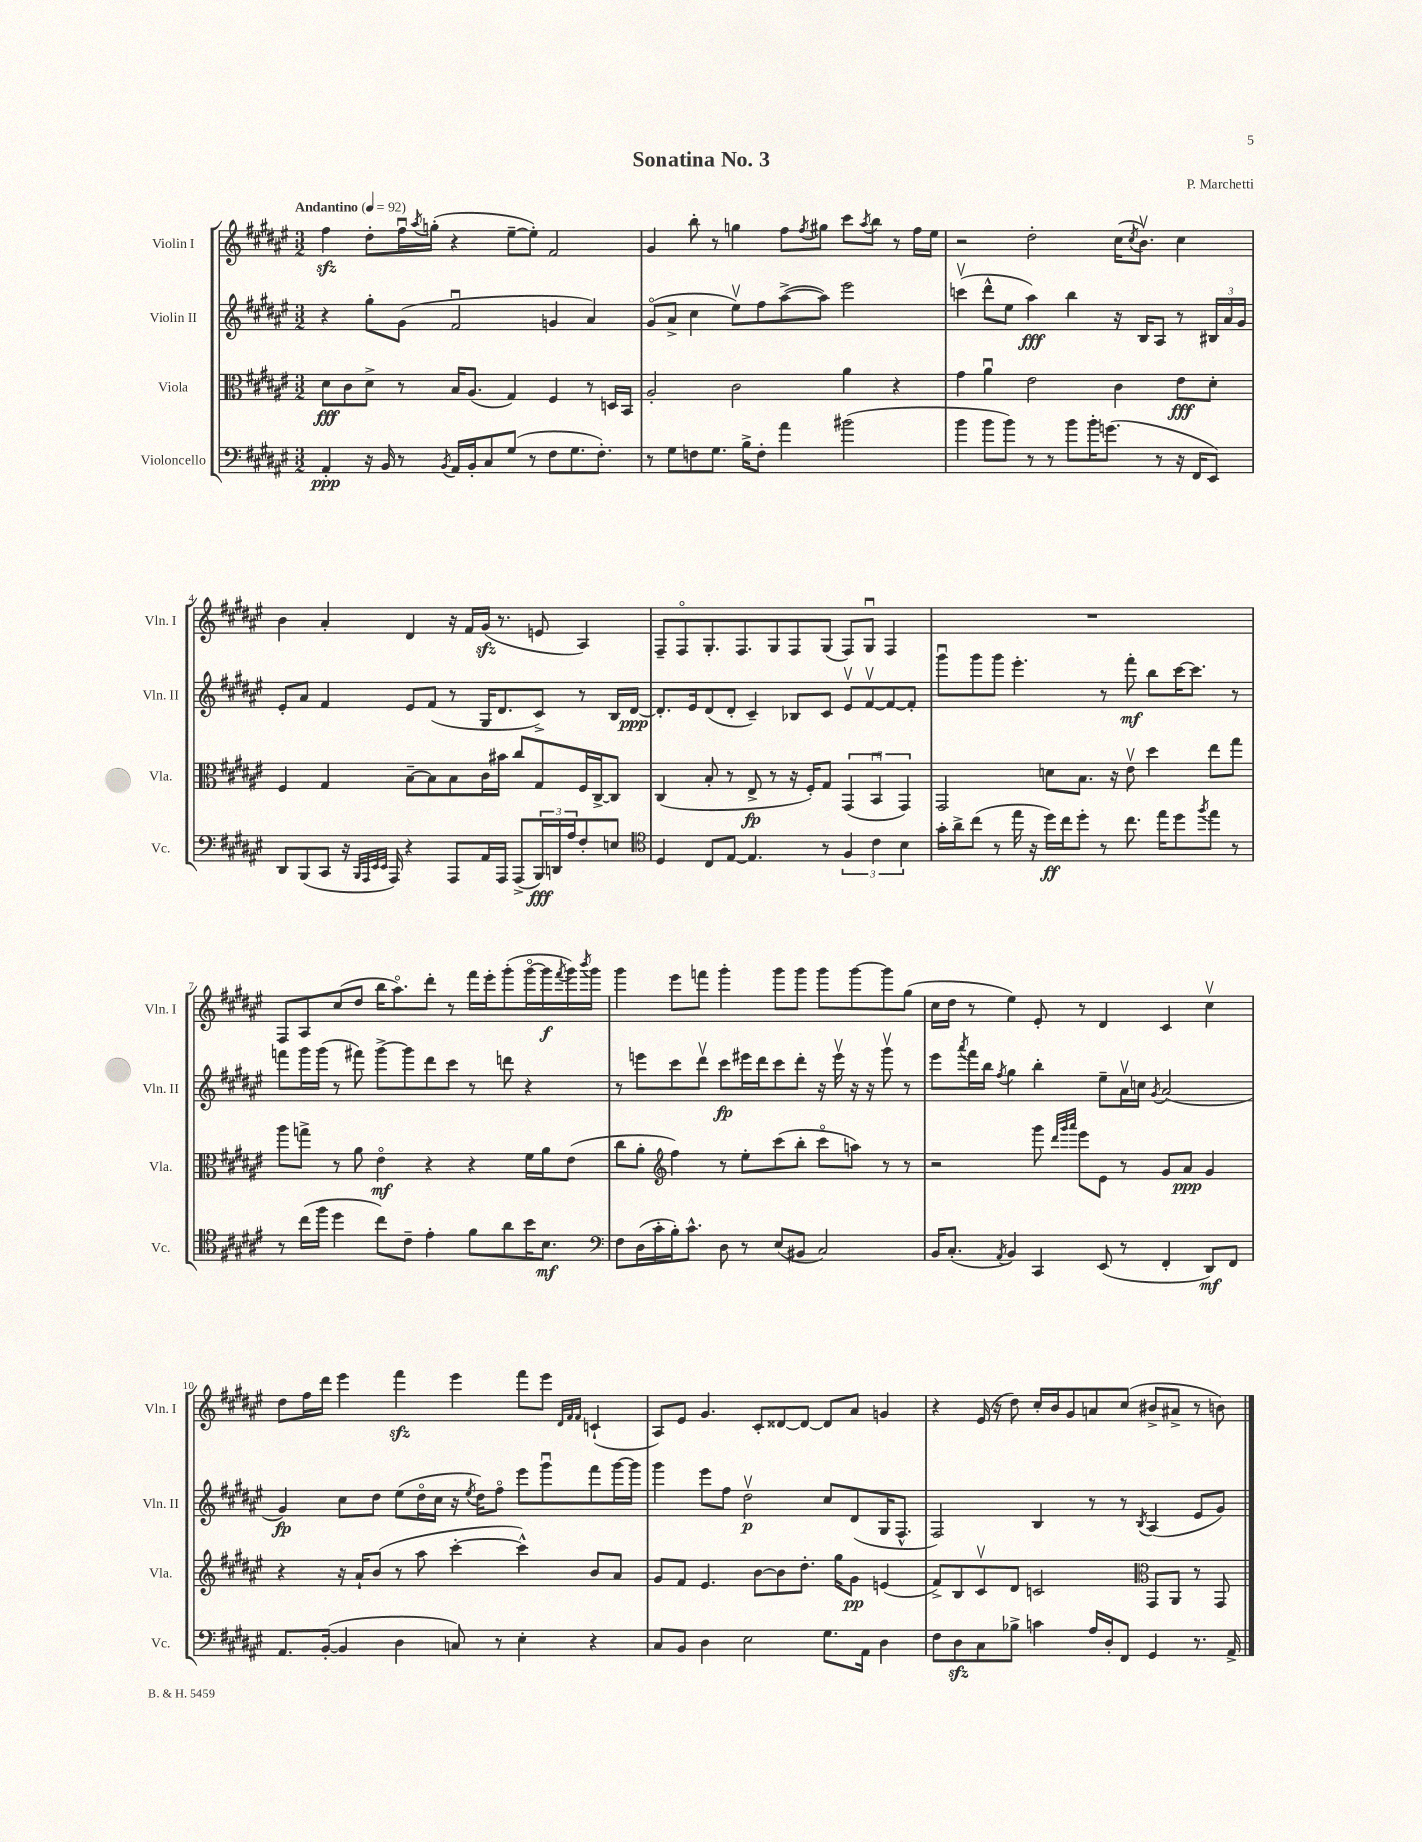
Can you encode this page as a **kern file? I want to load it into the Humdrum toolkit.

**kern	**dynam	**kern	**dynam	**kern	**dynam	**kern	**dynam
*part4	*part4	*part3	*part3	*part2	*part2	*part1	*part1
*staff4	*staff4	*staff3	*staff3	*staff2	*staff2	*staff1	*staff1
*I"Violoncello	*	*I"Viola	*	*I"Violin II	*	*I"Violin I	*
*I'Vc.	*	*I'Vla.	*	*I'Vln. II	*	*I'Vln. I	*
*clefF4	*	*clefC3	*	*clefG2	*	*clefG2	*
*k[f#c#g#d#a#e#]	*	*k[f#c#g#d#a#e#]	*	*k[f#c#g#d#a#e#]	*	*k[f#c#g#d#a#e#]	*
*M3/2	*	*M3/2	*	*M3/2	*	*M3/2	*
*MM92	*	*MM92	*	*MM92	*	*MM92	*
=1	=1	=1	=1	=1	=1	=1	=1
!	!	!	!	!	!	!LO:TX:a:B:t=Andantino	!
4AA#'/	ppp	8d#\L	fff	4r	.	4ff#zz\	.
.	.	8c#\	.	.	.	.	.
16r	.	8d#^\J	.	8gg#'\L	.	8dd#'\L	.
16BB/	.	.	.	.	.	.	.
8r	.	8r	.	(8g#\J	.	16ff#u\L	.
.	.	.	.	.	.	8qaa#/	.
.	.	.	.	.	.	(16ggn'\JJ	.
8qBB/	.	.	.	.	.	.	.
16AA#/LL	.	16B/KL	.	2f#u/	.	4r	.
16BB'/J	.	(8.A#/J	.	.	.	.	.
8C#/	.	.	.	.	.	.	.
(8G#/J	.	4G#/)	.	.	.	[8ee#~\L	.
8r	.	.	.	.	.	8ee#'\J])	.
8F#\L	.	4F#/	.	4gn/	.	2f#/	.
8.G#\	.	.	.	.	.	.	.
.	.	8r	.	4a#/)	.	.	.
8.F#'\J)	.	.	.	.	.	.	.
.	.	16Dn/LL	.	.	.	.	.
.	.	16BB/JJ	.	.	.	.	.
=2	=2	=2	=2	=2	=2	=2	=2
8r	.	2A#'/	.	(8g#/L	.	4g#/	.
8G#\L	.	.	.	8a#^/J	.	.	.
8Fn\	.	.	.	4cc#\	.	8bb'\	.
8.G#\J	.	.	.	.	.	8r	.
.	.	2c#\	.	8ee#v\L)	.	4ggn\	.
16B^\KL	.	.	.	.	.	.	.
8F'\J	.	.	.	8ff#\	.	.	.
4a#\	.	.	.	([8aa#^\	.	8ff#\L	.
.	.	.	.	.	.	8qff#/	.
.	.	.	.	8aa#\J])	.	8gg#X\J	.
(2b#X\	.	4a#\	.	2eee#\	.	8ccc#\L	.
.	.	.	.	.	.	8qaa#/	.
.	.	.	.	.	.	8bb\J	.
.	.	4r	.	.	.	8r	.
.	.	.	.	.	.	16ff#\LL	.
.	.	.	.	.	.	16ee#\JJ	.
=3	=3	=3	=3	=3	=3	=3	=3
4b\	.	4g#\	.	(4cccnv\	.	2r	.
8b\L	.	4a#u\	.	8ddd#^^\L	.	.	.
8b\J)	.	.	.	8ee#\J	.	.	.
8r	.	2e#\	.	4aa#\)	fff	2dd#'\	.
8r	.	.	.	.	.	.	.
8b\L	.	.	.	4bb\	.	.	.
16b'\K	.	.	.	.	.	.	.
(8.gn\J	.	.	.	.	.	.	.
.	.	4c#\	.	16r	.	(16cc#\KL	.
.	.	.	.	.	.	8qcc#/	.
.	.	.	.	16B/KL	.	8.bv\J)	.
8r	.	.	.	8A#/J	.	.	.
16r	.	8e#\L	fff	8r	.	4cc#\	.
16FF#/KL	.	.	.	.	.	.	.
8EE#/J)	.	8d#'\J	.	24B#X/LL	.	.	.
.	.	.	.	24a#/	.	.	.
.	.	.	.	24g#/JJ	.	.	.
!!LO:LB:g=z
=4	=4	=4	=4	=4	=4	=4	=4
8DD#/L	.	4F#/	.	8e#'/L	.	4b\	.
(8BBB/	.	.	.	8a#/J	.	.	.
8CC#/J	.	4G#/	.	4f#/	.	4a#'/	.
16r	.	.	.	.	.	.	.
32qqBBB/LLL	.	.	.	.	.	.	.
32qqAAA#/	.	.	.	.	.	.	.
32qqEE#/	.	.	.	.	.	.	.
32qqEE#/JJJ	.	.	.	.	.	.	.
16AAA#/)	.	.	.	.	.	.	.
4r	.	[8B~\L	.	8e#/L	.	4d#/	.
.	.	8B\]	.	(8f#/J	.	.	.
8AAA#/L	.	8B\	.	8r	.	16r	.
.	.	.	.	.	.	16f#/LL	.
16AA#/L	.	16c#\L	.	16G#/KL	.	(16g#zz/JJ	.
16AAA#/JJ	.	16b#X\JJ	.	8.d#/	.	8.r	.
(8AAA#^/L	.	8cc#/L	.	.	.	.	.
24BBB/L)	fff	8G#/	.	8c#^/J)	.	8en/	.
24DDn/	.	.	.	.	.	.	.
24A#/J	.	.	.	.	.	.	.
8F#'/	.	16F#/L	.	8r	.	4A#/)	.
.	.	[16C#^/J	.	.	.	.	.
8En/J	.	8C#/J]	.	16B/LL	.	.	.
.	.	.	.	[16d#/JJ	ppp	.	.
=5	=5	=5	=5	=5	=5	=5	=5
*clefC4	*	*	*	*	*	*	*
4D#/	.	(4C#/	.	8.d#'/L]	.	8F#~/L	.
.	.	.	.	.	.	8F#/	.
.	.	.	.	16e#/k	.	.	.
8C#/L	.	8B'/	.	(8d#/	.	8.G#'/	.
[8E#/J	.	8r	.	8d#'/J	.	.	.
.	.	.	.	.	.	8.F#/	.
4.E#/]	.	8E#^/	fp	4c#~/)	.	.	.
.	.	8r	.	.	.	8G#/	.
.	.	16r	.	8B-X/L	.	8F#/	.
.	.	16F#'/KL)	.	.	.	.	.
8r	.	8G#/J	.	8c#/J	.	(8G#/J	.
6F#/	.	(6GG#/	.	8e#v/L	.	8F#/L)	.
.	.	.	.	[8f#v/	.	8G#u/J	.
6c#\	.	6BBu/	.	.	.	.	.
.	.	.	.	8f#/_	.	4F#/	.
6B\	.	6GG#/)	.	.	.	.	.
.	.	.	.	8f#'/J]	.	.	.
=6	=6	=6	=6	=6	=6	=6	=6
16g#'\LL	.	2GG#/	.	8ggg#u\L	.	1.r	.
16a#^\J	.	.	.	.	.	.	.
(8cc#\J	.	.	.	8ggg#\	.	.	.
8r	.	.	.	8ggg#\J	.	.	.
16ee#\	.	.	.	4.eee#'\	.	.	.
16r	.	.	.	.	.	.	.
16dd#\LL)	ff	8dn\L	.	.	.	.	.
16cc#\J	.	.	.	.	.	.	.
8dd#'\J	.	8.B\J	.	.	.	.	.
8r	.	.	.	8r	.	.	.
.	.	16r	.	.	.	.	.
8.cc#\	.	8e#v\	.	8fff#'\	mf	.	.
.	.	4dd#\	.	8bb\L	.	.	.
16ee#\KL	.	.	.	.	.	.	.
8dd#\	.	.	.	[16ccc#\K	.	.	.
.	.	.	.	8.ccc#\J]	.	.	.
8qff#/	.	.	.	.	.	.	.
8ee#\J	.	8ee#\L	.	.	.	.	.
8r	.	8gg#\J	.	8r	.	.	.
!!LO:LB:g=z
=7	=7	=7	=7	=7	=7	=7	=7
8r	.	8aa#\L	.	8fffn\L	.	8F#/L	.
(16cc#\LL	.	8ggn^\J	.	16ggg#\L	.	8A#/	.
16ff#\JJ	.	.	.	(16ggg#\JJ	.	.	.
4dd#\	.	8r	.	8r	.	(8cc#/	.
.	.	8a#\	.	8fff#X\)	.	8dd#/J	.
8cc#\L)	.	4e#\	mf	[8ggg#^\L	.	16bb\KL	.
.	.	.	.	.	.	8.aa#\)	.
8c#~\J	.	.	.	8ggg#\]	.	.	.
4e#'\	.	4r	.	8ddd#\	.	8ddd#'\J	.
.	.	.	.	8ccc#\J	.	8r	.
8f#\L	.	4r	.	8r	.	16fff#\LL	.
.	.	.	.	.	.	16eee#'\J	.
8a#\	.	.	.	8dddn\	.	(8ggg#'\	.
16b\K	.	16f#\LL	.	4r	.	[16ggg#\L	.
8.B\J	mf	16a#\J	.	.	.	16ggg#\]	f
.	.	.	.	.	.	8qfff#/	.
.	.	(8e#\J	.	.	.	16ggg#\)	.
.	.	.	.	.	.	8qbbb/	.
.	.	.	.	.	.	16ggg#\JJ	.
=8	=8	=8	=8	=8	=8	=8	=8
*clefF4	*	*	*	*	*	*	*
8F#\L	.	8cc#\L	.	8r	.	4ggg#\	.
(16D#\L	.	8a#'\J	.	8eeen\L	.	.	.
16c#'\	.	.	.	.	.	.	.
*	*	*clefG2	*	*	*	*	*
16B'\J)	.	4ff#\)	.	8ccc#\	.	8eee#\L	.
8.c#^^\J	.	.	.	.	.	.	.
.	.	.	.	8ddd#v\J	.	8fffn\J	.
8D#\	.	8r	.	8ccc#\L	fp	4ggg#'\	.
8r	.	8ee#'\L	.	16eee#X\L	.	.	.
.	.	.	.	16ddd#\J	.	.	.
(8E#/L	.	(8ccc#\	.	8ccc#\	.	8ggg#\L	.
8BB#X/J	.	8bb'\J	.	8ddd#'\J	.	8ggg#\J	.
2C#/)	.	8ccc#\L	.	16r	.	8ggg#\L	.
.	.	.	.	16eee#v\	.	.	.
.	.	8aan\J)	.	16r	.	[8ggg#\	.
.	.	.	.	16r	.	.	.
.	.	8r	.	8ggg#v\	.	8ggg#\]	.
.	.	8r	.	8r	.	(8gg#\J	.
=9	=9	=9	=9	=9	=9	=9	=9
16BB/KL	.	2r	.	8eee#\L	.	16cc#\LL	.
(8.C#'/J	.	.	.	.	.	16dd#\JJ	.
.	.	.	.	8qaaa#/	.	.	.
.	.	.	.	16fff#\L	.	8r	.
.	.	.	.	16bb\JJ	.	.	.
8qAA#/	.	.	.	8qff#/	.	.	.
4BB/)	.	.	.	4gg#\	.	4ee#\)	.
4CC#/	.	8ggg#\	.	4bb'\	.	8e#'/	.
.	.	32qqddd#/LLL	.	.	.	.	.
.	.	32qqggg#/	.	.	.	.	.
.	.	32qqaaa#/JJJ	.	.	.	.	.
.	.	8eee#\L	.	.	.	8r	.
(8EE#/	.	8e#\J	.	8ee#~\L	.	4d#/	.
8r	.	8r	.	16a#v\L	.	.	.
.	.	.	.	16ccn\JJ	.	.	.
.	.	.	.	8qg#/	.	.	.
4FF#'/	.	8g#/L	.	(2a#/	.	4c#/	.
.	.	8a#/J	ppp	.	.	.	.
8DD#/L)	mf	4g#/	.	.	.	4cc#v\	.
8FF#/J	.	.	.	.	.	.	.
!!LO:LB:g=z
=10	=10	=10	=10	=10	=10	=10	=10
8.AA#/L	.	4r	.	4g#/)	fp	8dd#\L	.
.	.	.	.	.	.	16ff#\L	.
([16BB'/Jk	.	.	.	.	.	16ddd#\JJ	.
4BB/]	.	16r	.	8cc#\L	.	4eee#\	.
.	.	16a#`/KL	.	.	.	.	.
.	.	(8b/J	.	8dd#\J	.	.	.
4D#\	.	8r	.	(8ee#\L	.	4fff#zz\	.
.	.	8aa#\	.	16dd#\L	.	.	.
.	.	.	.	16cc#\JJ	.	.	.
8Cn/)	.	[4ccc#'\	.	16r	.	4eee#\	.
.	.	.	.	8qee#/	.	.	.
.	.	.	.	16dd#\KL)	.	.	.
8r	.	.	.	8ff#\J	.	.	.
4E#'\	.	4ccc#^^\])	.	8eee#\L	.	8fff#\L	.
.	.	.	.	8ggg#u\	.	8eee#\J	.
.	.	.	.	.	.	32qqd#/LLL	.
.	.	.	.	.	.	32qqf#/	.
.	.	.	.	.	.	32qqf#/JJJ	.
4r	.	8b/L	.	8fff#\	.	(4cn`/	.
.	.	8a#/J	.	[16ggg#\L	.	.	.
.	.	.	.	16ggg#\JJ]	.	.	.
=11	=11	=11	=11	=11	=11	=11	=11
8C#/L	.	8g#/L	.	4ggg#\	.	8A#/L)	.
8BB/J	.	8f#/J	.	.	.	8e#/J	.
4D#\	.	4.e#/	.	8eee#\L	.	4.g#/	.
.	.	.	.	8ff#\J	.	.	.
2E#\	.	.	.	2dd#v\	p	.	.
.	.	[8b\L	.	.	.	8c#'/L	.
.	.	8b\]	.	.	.	[8d##X/	.
.	.	8.dd#'\J	.	.	.	8d##/J_	.
8.G#\L	.	.	.	8cc#/L	.	8d##/L]	.
.	.	16gg#\KL	.	.	.	.	.
.	.	8g#\J	pp	(8d#/	.	8a#/J	.
16AA#\Jk	.	.	.	.	.	.	.
4D#\	.	(4en/	.	16G#/K	.	4gn/	.
.	.	.	.	8.F#^^/J	.	.	.
=12	=12	=12	=12	=12	=12	=12	=12
8F#\L	.	8f#^/L)	.	2F#/)	.	4r	.
8D#zz\	.	8B/	.	.	.	.	.
8C#\	.	8c#v/	.	.	.	(16e#/	.
.	.	.	.	.	.	16r	.
8B-X^\J	.	8d#/J	.	.	.	8dd#\)	.
4cn\	.	2cn/	.	4B/	.	16cc#'/LL	.
.	.	.	.	.	.	16b/J	.
.	.	.	.	.	.	8g#/	.
16A#/LL	.	.	.	8r	.	8an/	.
16D#'/J	.	.	.	.	.	.	.
8FF#/J	.	.	.	8r	.	(8cc#/J	.
*	*	*clefC3	*	*	*	*	*
.	.	.	.	8qB/	.	.	.
4GG#/	.	8GG#/L	.	(4A#/	.	8b#X^/L	.
.	.	8AA#/J	.	.	.	8a#X^/J	.
8.r	.	8r	.	8e#/L	.	8r	.
.	.	8GG#/	.	8g#/J)	.	8bn\)	.
16AA#^/	.	.	.	.	.	.	.
==	==	==	==	==	==	==	==
*-	*-	*-	*-	*-	*-	*-	*-
